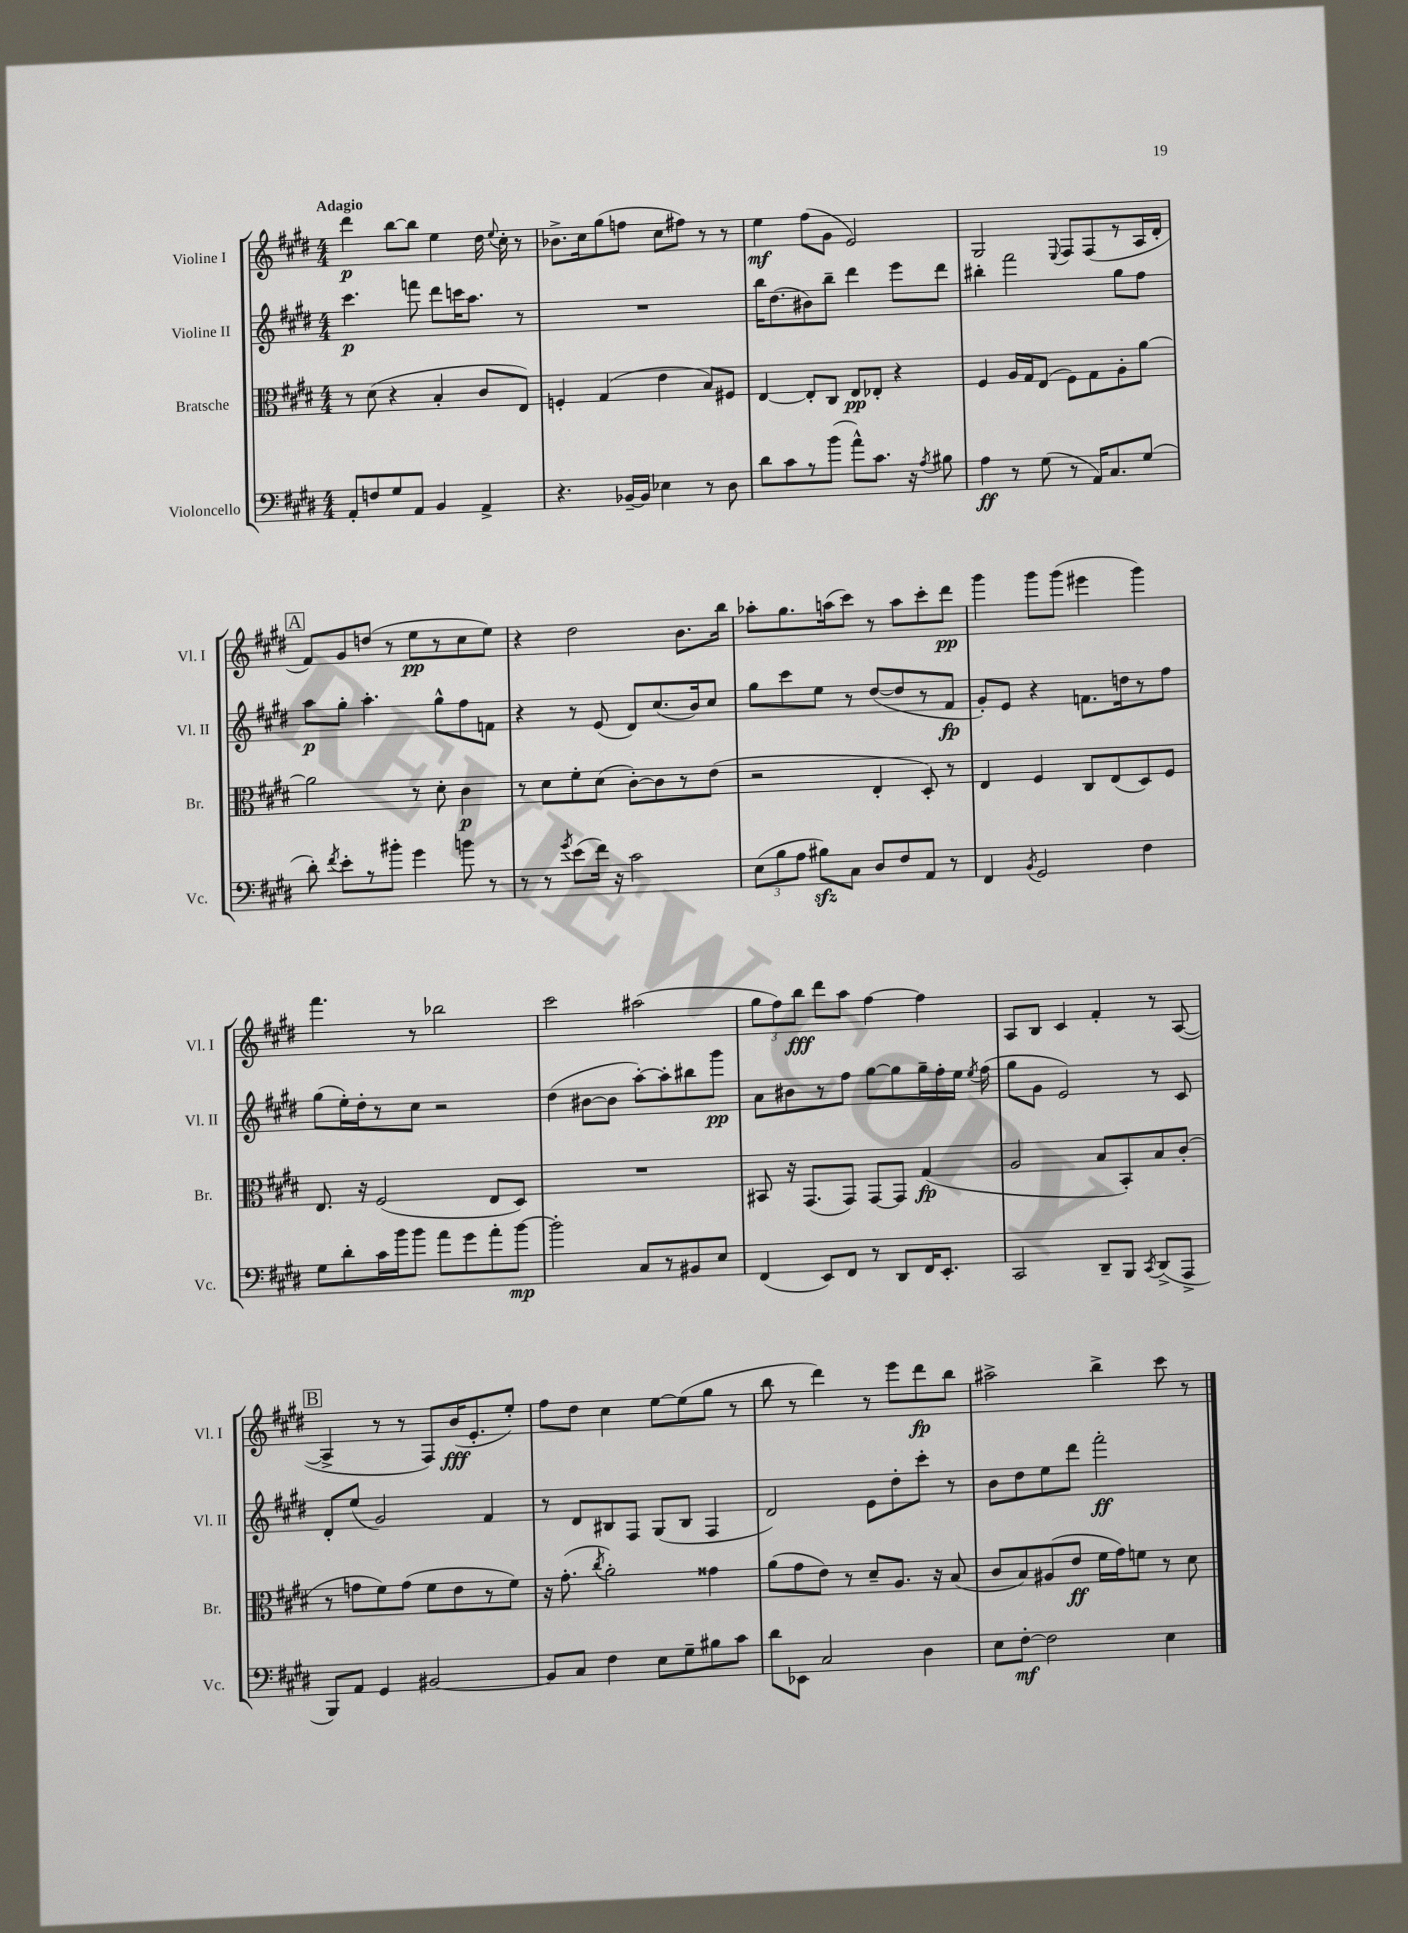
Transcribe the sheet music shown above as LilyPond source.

<<
\new StaffGroup <<
\new Staff = "s0" \with { instrumentName = "Violine I" shortInstrumentName = "Vl. I" } {
    \clef treble \key e \major \numericTimeSignature \time 4/4 \tempo "Adagio"
    \autoBeamOff dis'''4\p b''8[~ b''8] e''4 dis''16 \appoggiatura { e''8 } cis''16-. r8 |
    bes'8.[-> cis''16 gis''8( f''8] cis''8[ fis''8]) r8 r8 |
    e''4\mf fis''8[( gis'8] e'2) |
    gis2 \appoggiatura { e8 } fis8[ fis8( r8 a16 dis'16]-. |
    \mark \markup { \box "A" } fis'8[) gis'8 d''8]( r8 e''8[\pp r8 cis''8 e''8]) |
    r4 dis''2 b'8.[ b''16] |
    aes''8[-. gis''8. a''16( cis'''8]) r8 a''8[ cis'''8-. dis'''8]\pp |
    gis'''4 gis'''8[ gis'''8]( eis'''4 gis'''4) |
    fis'''4. r8 bes''2 |
    cis'''2 ais''2( |
    \tuplet 3/2 { gis''8[ fis''8) b''8]\fff } dis'''8[ a''8] fis''4~ fis''4 |
    a8[ b8] cis'4 fis'4-. r8 a8~( |
    \mark \markup { \box "B" } a4-> r8 r8 fis8[) b'16\fff( e'8.-. e''8]-.) |
    fis''8[ dis''8] cis''4 e''8[~ e''8( gis''8] r8 |
    b''8 r8 dis'''4) r8 e'''8[ dis'''8\fp b''8] |
    ais''2-> b''4-> cis'''8 r8 \bar "|." |
}
\new Staff = "s1" \with { instrumentName = "Violine II" shortInstrumentName = "Vl. II" } {
    \clef treble \key e \major \numericTimeSignature \time 4/4
    \autoBeamOff cis'''4.\p f'''8 dis'''8[ c'''16 a''8.] r8 |
    R1 |
    b''16[ dis''8.( bis'8) b''8]-- dis'''4 e'''8[ dis'''8] |
    bis''4-. fis'''2 gis''8[ fis''8] |
    \mark \markup { \box "A" } a''8[\p gis''8]-. a''4.-. gis''8[-^ fis''8 f'8] |
    r4 r8 e'8( dis'8[) cis''8.( b'16) cis''8] |
    gis''8[ cis'''8 e''8] r8 dis''8[~( dis''8 r8 fis'8]\fp |
    gis'8[-.) e'8] r4 f'8.[ d''16 r8 fis''8] |
    gis''8[( e''16-.) dis''16-. r8 cis''8] r2 |
    dis''4( bis'8[~ bis'8] a''8[~-.) a''8-. bis''8 gis'''8]\pp |
    a'8[ bis'8 r8 fis''8] gis''8[~ gis''8 gis''16-- fis''16-. e''16] \acciaccatura { e''8 } fis''16( |
    gis''8[ gis'8] e'2) r8 cis'8 |
    \mark \markup { \box "B" } dis'8[-. e''8]( gis'2) fis'4 |
    r8 dis'8[ bis8 fis8] gis8[( bis8] fis4 |
    dis'2) e'8[ dis''8-. cis'''8]-. r8 |
    b'8[ dis''8 e''8 dis'''8] fis'''2-.\ff \bar "|." |
}
\new Staff = "s2" \with { instrumentName = "Bratsche" shortInstrumentName = "Br." } {
    \clef alto \key e \major \numericTimeSignature \time 4/4
    \autoBeamOff r8 dis'8( r4 b4-. cis'8[ e8]) |
    f4-. gis4( e'4 b8[) fis8] |
    e4~ e8[-. cis8] e8[\pp ees8]-. r4 |
    fis4 a16[ gis16 e8]( fis8[) gis8 a8-. a'8]~ |
    \mark \markup { \box "A" } a'2 r8 dis'8-. cis'4\p |
    r8 dis'8[ fis'8-. dis'8]( cis'8[~-.) cis'8 r8 e'8]( |
    r2 e4-. dis8-.) r8 |
    e4 fis4 cis8[ e8( dis8) fis8] |
    e8. r16 fis2( e8[ dis8]) |
    R1 |
    bis,8 r16 gis,8.[( gis,8]) gis,8[~ gis,8] gis4\fp( |
    a2 b8[ b,8-.) b8 cis'8]-.( |
    \mark \markup { \box "B" } r8 g'8[ fis'8) g'8]( fis'8[ e'8 r8 fis'8]) |
    r16 gis'8.-.( \acciaccatura { cis''8 } a'2-.) gisis'4 |
    a'8[( gis'8 e'8]) r8 dis'8[-- a8.] r16 b8( |
    cis'8[ b8) ais8( e'8]\ff fis'16[ gis'16) f'8] r8 dis'8 \bar "|." |
}
\new Staff = "s3" \with { instrumentName = "Violoncello" shortInstrumentName = "Vc." } {
    \clef bass \key e \major \numericTimeSignature \time 4/4
    \autoBeamOff a,8[-. f8 gis8 a,8] b,4 a,4-> |
    r4. bes,16[~-- bes,16] ees4 r8 dis8 |
    dis'8[ cis'8 r8 b'8]( a'8[-^) cis'8.] r16 \acciaccatura { a8 } bis8 |
    a4\ff r8 gis8( r8 a,16[) cis8. gis8]( |
    \mark \markup { \box "A" } dis'8-.) \acciaccatura { fis'8 } e'8[-. r8 bis'8]-. gis'4 b'8 r8 |
    r8 r8 \acciaccatura { gis'8 } e'8[( fis'16]) r16 cis'2 |
    \tuplet 3/2 { e8[( b8 a8] } bis8[\sfz) cis8] dis8[ fis8 a,8] r8 |
    fis,4 \acciaccatura { b,8 } gis,2 fis4 |
    gis8[ dis'8-. cis'16 b'16 b'8] a'8[ gis'8 a'8-. b'8]~\mp |
    b'2-. cis8[ r8 bis,8 e8] |
    fis,4( e,8[) fis,8] r8 dis,8[ fis,16 e,8.]-. |
    cis,2 dis,8[-- b,,8] \acciaccatura { cis,8 } dis,8[->( a,,8]-> |
    \mark \markup { \box "B" } b,,8[) a,8] gis,4 bis,2~ |
    bis,8[ cis8] fis4 e8[ gis8-- bis8 cis'8] |
    dis'8[ ees,8] cis2 dis4 |
    e8[ fis8]~-.\mf fis2 e4 \bar "|." |
}
>>
>>
\layout { \context { \Score \remove "Bar_number_engraver" } }
